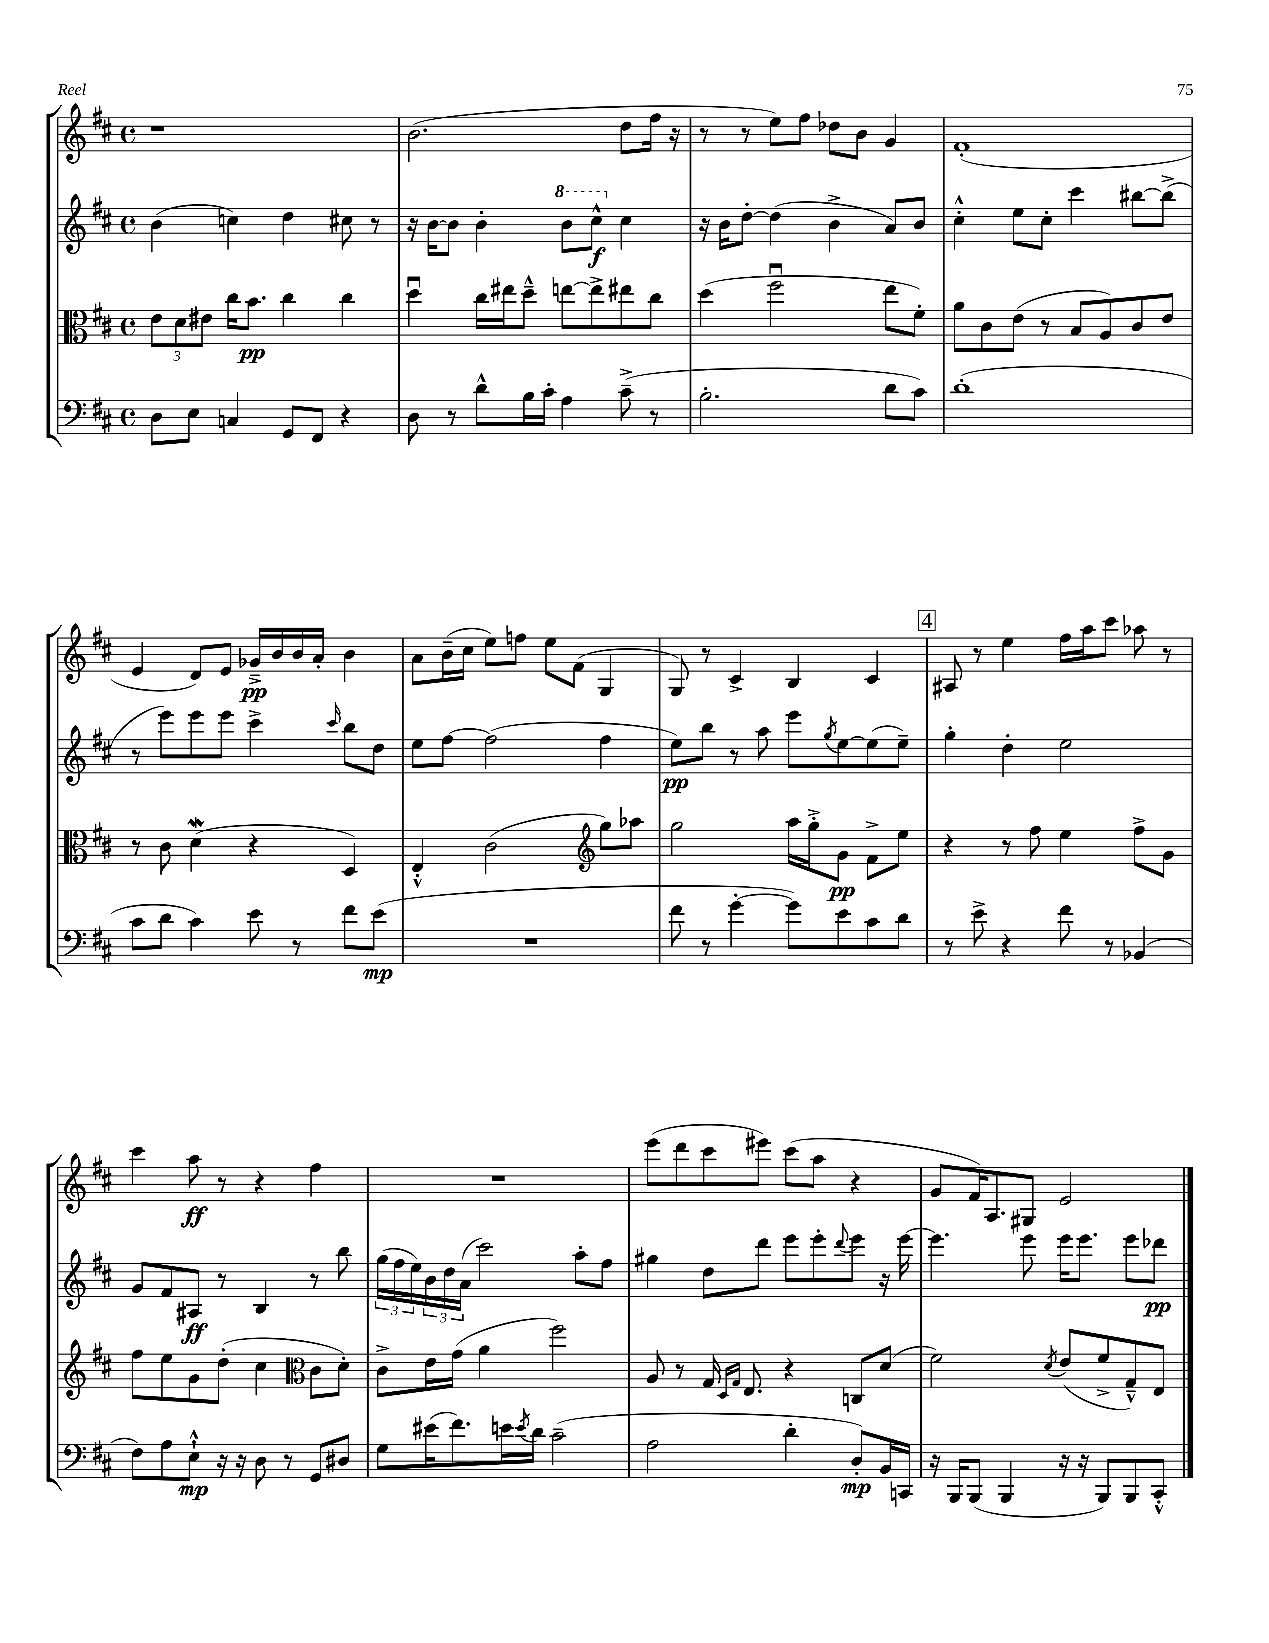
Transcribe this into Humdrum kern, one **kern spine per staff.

**kern	**dynam	**kern	**dynam	**kern	**dynam	**kern	**dynam
*part4	*part4	*part3	*part3	*part2	*part2	*part1	*part1
*staff4	*staff4	*staff3	*staff3	*staff2	*staff2	*staff1	*staff1
*clefF4	*	*clefC3	*	*clefG2	*	*clefG2	*
*k[f#c#]	*	*k[f#c#]	*	*k[f#c#]	*	*k[f#c#]	*
*M4/4	*	*M4/4	*	*M4/4	*	*M4/4	*
*met(c)	*	*met(c)	*	*met(c)	*	*met(c)	*
=109	=109	=109	=109	=109	=109	=109	=109
8D\L	.	12e\L	.	(4b\	.	1r	.
.	.	12d\	.	.	.	.	.
8E\J	.	.	.	.	.	.	.
.	.	12e#X\J	.	.	.	.	.
4Cn/	.	16cc#\KL	.	4ccn\)	.	.	.
.	.	8.b\J	pp	.	.	.	.
8GG/L	.	4cc#\	.	4dd\	.	.	.
8FF#/J	.	.	.	.	.	.	.
4r	.	4cc#\	.	8cc#X\	.	.	.
.	.	.	.	8r	.	.	.
=110	=110	=110	=110	=110	=110	=110	=110
8D\	.	4ddu\	.	16r	.	(2.b\	.
.	.	.	.	[16b\KL	.	.	.
8r	.	.	.	8b\J]	.	.	.
8d^^\L	.	16cc#\LL	.	4b'\	.	.	.
.	.	16ee#X\J	.	.	.	.	.
16B\L	.	8dd~^^\J	.	.	.	.	.
16c#'\JJ	.	.	.	.	.	.	.
*	*	*	*	*8va	*	*	*
4A\	.	[8een\L	.	8bb\L	.	.	.
.	.	8ee^\]	.	8ccc#^^\J	f	.	.
*	*	*	*	*X8va	*	*	*
(8c#~^\	.	8ee#X\	.	4cc#\	.	8dd\L	.
8r	.	8cc#\J	.	.	.	16ff#\Jk	.
.	.	.	.	.	.	16r	.
=111	=111	=111	=111	=111	=111	=111	=111
2.B'\	.	(4dd\	.	16r	.	8r	.
.	.	.	.	16b\KL	.	.	.
.	.	.	.	[8dd'\J	.	8r	.
.	.	2ff#u\	.	(4dd\]	.	8ee\L)	.
.	.	.	.	.	.	8ff#\J	.
.	.	.	.	4b^\	.	8dd-X\L	.
.	.	.	.	.	.	8b\J	.
8d\L	.	8ee\L	.	8a/L)	.	4g/	.
8c#\J)	.	8f#'\J)	.	8b/J	.	.	.
=112	=112	=112	=112	=112	=112	=112	=112
(1d'	.	8a\L	.	4cc#'^^\	.	(1f#'	.
.	.	8c#\	.	.	.	.	.
.	.	(8e\J	.	8ee\L	.	.	.
.	.	8r	.	8cc#'\J	.	.	.
.	.	8B/L	.	4ccc#\	.	.	.
.	.	8A/)	.	.	.	.	.
.	.	8c#/	.	[8bb#X\L	.	.	.
.	.	8e/J	.	(8bb#^\J]	.	.	.
!!LO:LB:g=z
=113	=113	=113	=113	=113	=113	=113	=113
8c#\L	.	8r	.	8r	.	4e/	.
8d\J	.	8c#\	.	8eee\L)	.	.	.
4c#\)	.	(4dw\	.	8eee\	.	8d/L)	.
.	.	.	.	8eee\J	.	8e/J	.
8e\	.	4r	.	4ccc#^\	.	16g-X~^/LL	pp
.	.	.	.	.	.	16b/	.
8r	.	.	.	.	.	16b/	.
.	.	.	.	.	.	16a'/JJ	.
.	.	.	.	16qqccc#/	.	.	.
8f#\L	.	4D/)	.	8bb\L	.	4b\	.
(8e\J	mp	.	.	8dd\J	.	.	.
=114	=114	=114	=114	=114	=114	=114	=114
1r	.	4E'^^/	.	8ee\L	.	8a\L	.
.	.	.	.	[8ff#\J	.	(16b~\L	.
.	.	.	.	.	.	16cc#\JJ	.
.	.	(2c#\	.	(2ff#\]	.	8ee\L)	.
.	.	.	.	.	.	8ffn\J	.
.	.	.	.	.	.	8ee\L	.
.	.	.	.	.	.	(8f#\J	.
*	*	*clefG2	*	*	*	*	*
.	.	8gg\L)	.	4ff#\	.	4G/	.
.	.	8aa-X\J	.	.	.	.	.
=115	=115	=115	=115	=115	=115	=115	=115
8f#\	.	2gg\	.	8ee\L)	pp	8G/)	.
8r	.	.	.	8bb\J	.	8r	.
[4g'\	.	.	.	8r	.	4c#^/	.
.	.	.	.	8aa\	.	.	.
8g\L])	.	16aa\LL	.	8eee\L	.	4B/	.
.	.	16gg'^\J	.	.	.	.	.
.	.	.	.	8qgg/	.	.	.
8e\	.	8g\J	pp	[8ee\	.	.	.
8c#\	.	8f#^\L	.	(8ee\]	.	4c#/	.
8d\J	.	8ee\J	.	8ee~\J)	.	.	.
!!LO:REH:place=s1:t=4
=116	=116	=116	=116	=116	=116	=116	=116
8r	.	4r	.	4gg'\	.	8A#X/	.
8e^\	.	.	.	.	.	8r	.
4r	.	8r	.	4dd'\	.	4ee\	.
.	.	8ff#\	.	.	.	.	.
8f#\	.	4ee\	.	2ee\	.	16ff#\LL	.
.	.	.	.	.	.	16aa\J	.
8r	.	.	.	.	.	8ccc#\J	.
(4BB-X/	.	8ff#^\L	.	.	.	8aa-X\	.
.	.	8g\J	.	.	.	8r	.
!!LO:LB:g=z
=117	=117	=117	=117	=117	=117	=117	=117
8F#\L)	.	8ff#\L	.	8g/L	.	4ccc#\	.
8A\	.	8ee\	.	8f#/	.	.	.
8E`^^\J	mp	8g\	.	8A#X/J	ff	8aa\	ff
16r	.	(8dd'\J	.	8r	.	8r	.
16r	.	.	.	.	.	.	.
8D\	.	4cc#\	.	4B/	.	4r	.
8r	.	.	.	.	.	.	.
*	*	*clefC3	*	*	*	*	*
8GG/L	.	8c#\L	.	8r	.	4ff#\	.
8D#X/J	.	8d'\J)	.	8bb\	.	.	.
=118	=118	=118	=118	=118	=118	=118	=118
8G\L	.	8c#^\L	.	(24gg\LL	.	1r	.
.	.	.	.	24ff#\	.	.	.
.	.	.	.	24ee\)	.	.	.
(16e#X\K	.	16e\L	.	24b\	.	.	.
.	.	.	.	24dd\	.	.	.
8.f#\)	.	(16g\JJ	.	.	.	.	.
.	.	.	.	(24a\JJ	.	.	.
.	.	4a\	.	2ccc#\)	.	.	.
16en\L	.	.	.	.	.	.	.
8qe/	.	.	.	.	.	.	.
16d\JJ	.	.	.	.	.	.	.
(2c#~\	.	2ff#\)	.	.	.	.	.
.	.	.	.	8aa'\L	.	.	.
.	.	.	.	8ff#\J	.	.	.
=119	=119	=119	=119	=119	=119	=119	=119
2A\	.	8A/	.	4gg#X\	.	(8eee\L	.
.	.	8r	.	.	.	8ddd\	.
.	.	16G/	.	8dd\L	.	8ccc#\	.
.	.	16qqD/LL	.	.	.	.	.
.	.	16qqG/JJ	.	.	.	.	.
.	.	8.E/	.	.	.	.	.
.	.	.	.	8ddd\J	.	8eee#X\J)	.
4d'\	.	4r	.	8eee\L	.	(8ccc#\L	.
.	.	.	.	8eee'\	.	8aa\J	.
.	.	.	.	8qqddd/	.	.	.
8D'/L)	mp	8Cn/L	.	8eee\J	.	4r	.
16BB/L	.	(8d/J	.	16r	.	.	.
16CCn/JJ	.	.	.	[16eee\	.	.	.
=120	=120	=120	=120	=120	=120	=120	=120
16r	.	2f#\)	.	4.eee\]	.	8g/L	.
16BBB/KL	.	.	.	.	.	.	.
(8BBB/J	.	.	.	.	.	16f#/K)	.
.	.	.	.	.	.	8.A/	.
4BBB/	.	.	.	.	.	.	.
.	.	.	.	8eee\	.	8G#X/J	.
.	.	8qd/	.	.	.	.	.
16r	.	(8e/L	.	16eee\KL	.	2e/	.
16r	.	.	.	8.eee\J	.	.	.
8BBB/L)	.	8f#^/	.	.	.	.	.
8BBB/	.	8G~^^/)	.	8eee\L	.	.	.
8CC#'^^/J	.	8E/J	.	8ddd-X\J	pp	.	.
==	==	==	==	==	==	==	==
*-	*-	*-	*-	*-	*-	*-	*-
